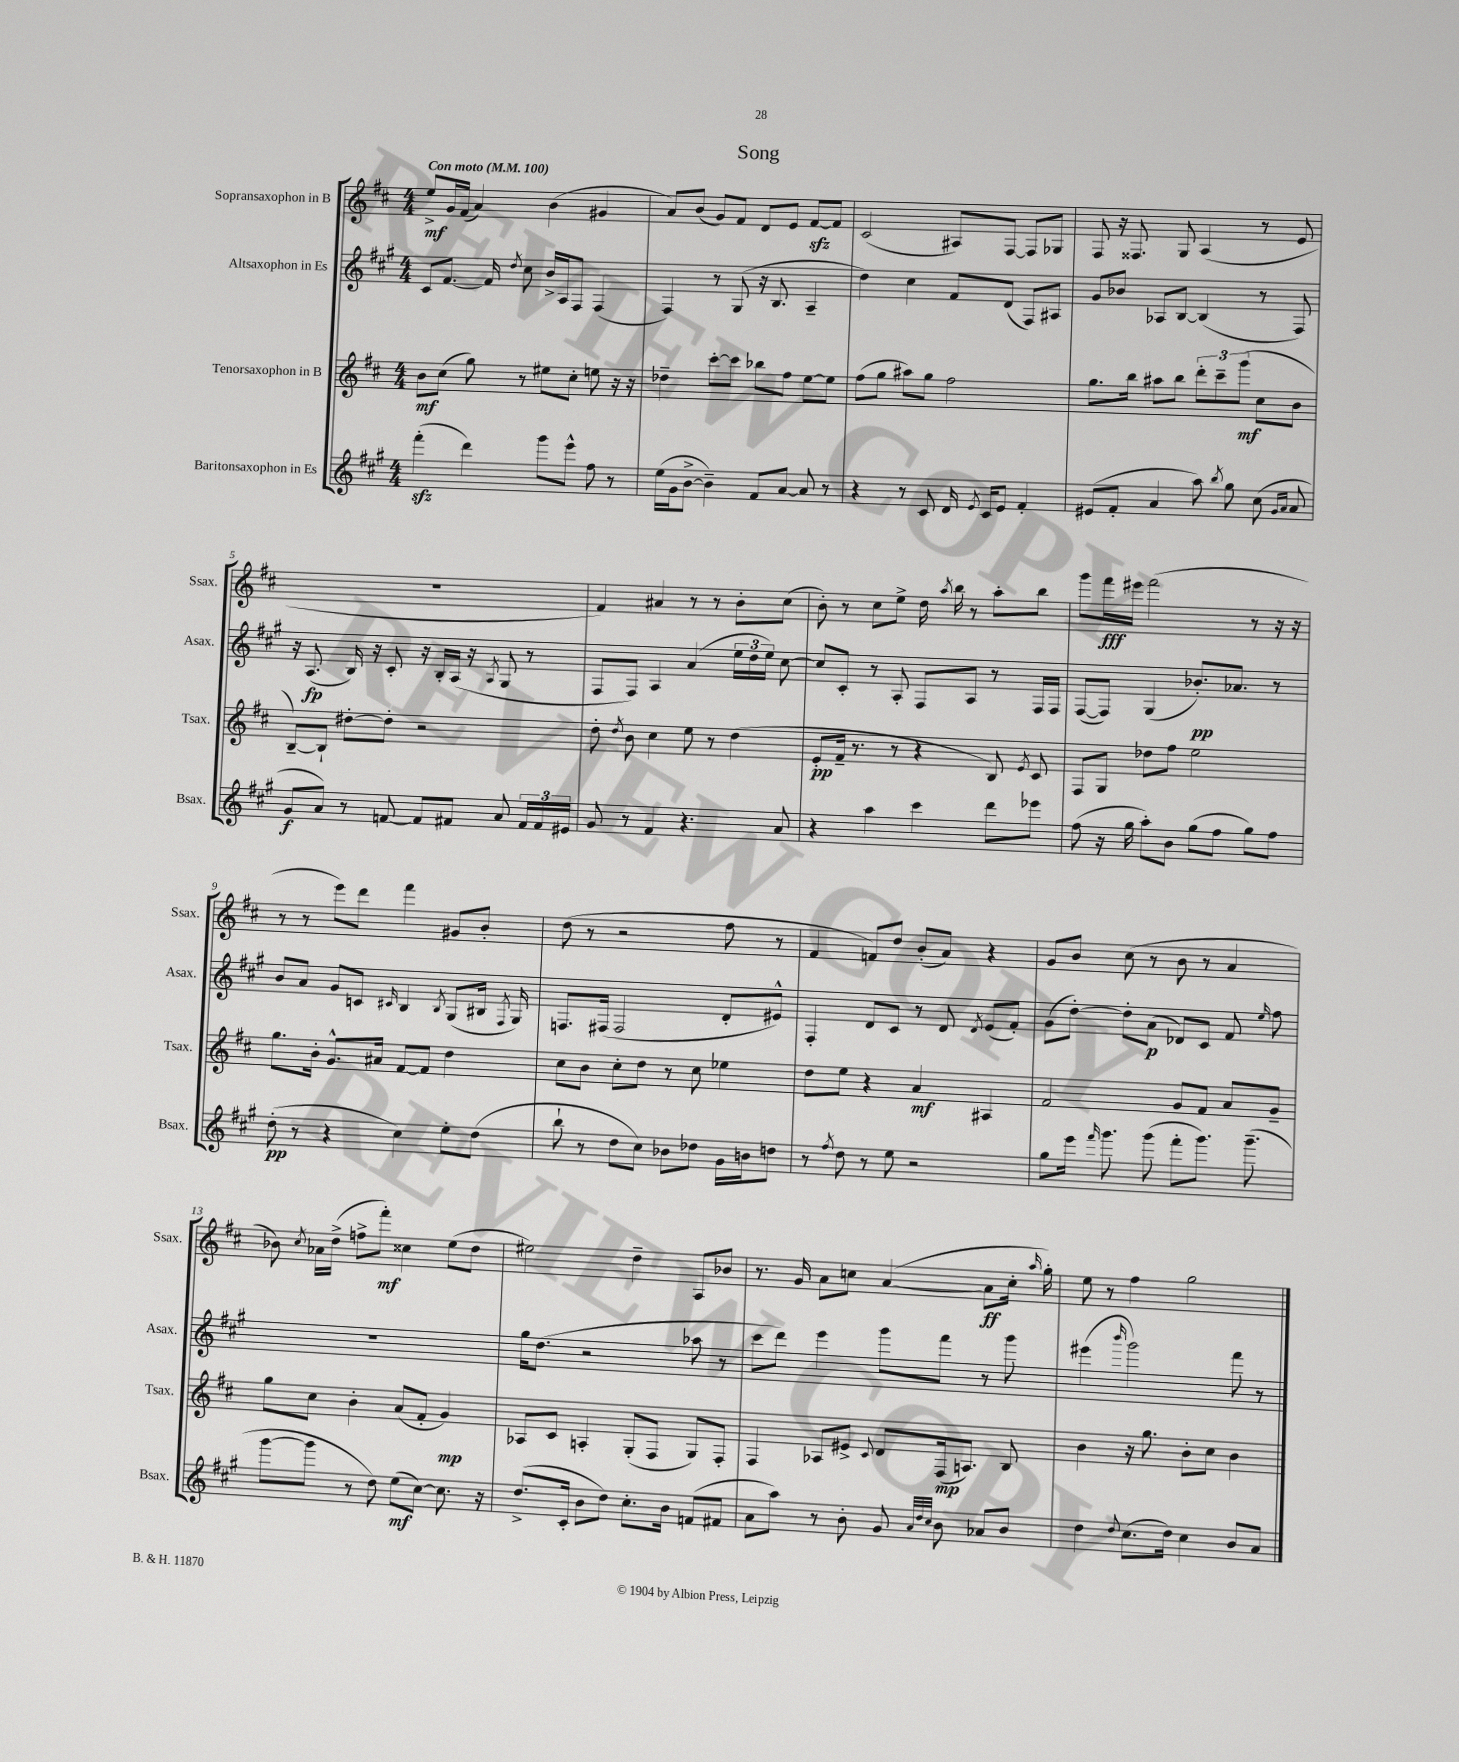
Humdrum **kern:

**kern	**kern	**kern	**kern
*staff4	*staff3	*staff2	*staff1
*clefG2	*clefG2	*clefG2	*clefG2
*k[f#c#g#]	*k[f#c#]	*k[f#c#g#]	*k[f#c#]
*M4/4	*M4/4	*M4/4	*M4/4
*MM100	*MM100	*MM100	*MM100
(4fff#'\	8b\L	8c#/L	8ee^/L
.	(8cc#\J	[8.f#/J	16g/L
.	.	.	(16f#/JJ
4ddd\)	8gg\)	.	4a/)
.	.	16f#/]	.
.	.	8qdd/	.
.	8r	8cc#\	.
8ggg#\L	8ee#\L	16b^/LL	(4b\
.	.	16A/J	.
8eee^^\J	8cc#'\J	8F#/J	.
8ff#\	8ee\	(4F#/	4g#/
8r	16r	.	.
.	16r	.	.
=	=	=	=
(16ee\LL	4dd-~\	4F#/)	8a/L)
16g#\J	.	.	.
[8b^\J	.	.	(8b/J
4b~\])	[8ccc#'\L	8r	8g/L)
.	8ccc#\]J	(8G#/	8f#/J
8f#/L	8bb-\L	16r	8d/L
.	.	8.B/	.
[8a/J	8ff#\J	.	8e/J
8a/]	[8ee\L	4A~/	[8f#/L
8r	8ee\]J	.	8f#/]J
=	=	=	=
4r	(8ff#\L	4dd\)	(2c#/
.	8gg\J	.	.
8r	8aa#\L)	4cc#\	.
8c#/	8gg\J	.	.
16d/	2ff#\	8f#/L	8A#/L)
8qe/	.	.	.
16c#/LK	.	.	.
8e/J	.	(8d/J	[8F#/J
4f#'/	.	8F#/L)	8F#/]L
.	.	8A#/J	8G-/J
=	=	=	=
(8e#/L	8.gg\L	8g#/L	8F#/
8f#'/J	.	8b-/J	16r
.	16bb\Jk	.	8.F##/
4a/	8aa#\L	8A-/L	.
.	8bb\J	[8B/J	8G/
8aa\)	12ddd'\L	(4B/]	(4A/
.	12ccc#~\	.	.
8qbb/	.	.	.
8gg#\	.	.	.
.	(12ggg\J	.	.
(8cc#\	8cc#\L	8r	8r
16qqg#/LL	.	.	.
16qqa/JJ	.	.	.
8a/	8b\J	8F#/)	8e/
=	=	=	=
8g#/L	[8B~/L)	16r	1r
.	.	(8.A/	.
8a/J)	8B`/]J	.	.
8r	[8dd#'\L	16B/)	.
.	.	16r	.
[8f/	8dd#'\]J	8c#'/	.
8f/]L	2r	16r	.
.	.	16B'/LL	.
8f#/J	.	(16A/JJ	.
.	.	16r	.
.	.	8qA/	.
8a/	.	8G#/	.
24f#/LL	.	8r	.
24f#/	.	.	.
24e#/JJ	.	.	.
=	=	=	=
8g#/	8dd'\	8F#/L	4f#/)
.	8qdd/	.	.
8r	8b\	8F#/J)	.
4f#/	4cc#\	4A/	4a#/
4.r	8ee\	(4a/	8r
.	8r	.	8r
.	(4dd\	24ee\LL	8b'\L
.	.	24dd\	.
.	.	24ee\JJ)	.
8a/	.	[8cc#\	(8cc#\J
=	=	=	=
4r	8e'/L	8cc#/]L	8b'\)
.	16f#~/Jk	8c#'/J	8r
.	8.r	.	.
4aa\	.	8r	8cc#\L
.	8r	8A'/	8ee^\J
4ccc#\	4r	8F#/L	16dd\
.	.	.	8qaa/
.	.	.	16bb\
.	.	8A/J	8r
8ddd\L	8B/)	8r	8aa'\L
.	8qe/	.	.
8eee-\J	8c#/	16F#/LL	8bb\J
.	.	16F#/JJ	.
=	=	=	=
(8ff#\	8F#/L	([8F#/L	8ggg\L
16r	8G/J	8F#/]J)	16fff#\L
16gg#\	.	.	16eee#\JJ
8aa'\L)	8dd-\L	(4G#/	(2fff#\
8b\J	8ff#\J	.	.
(8gg#\L	2ee\	8.b-'/L)	.
8ff#\J	.	.	.
.	.	8.a-/J	.
8gg#\L)	.	.	8r
8ff#\J	.	8r	16r
.	.	.	16r
=	=	=	=
(8dd'\	8.gg\L	8b/L	8r
8r	.	8a/J	8r
.	16b'\Jk	.	.
4r	8.g^^/L	8g#/L	8eee\L)
.	.	8c/J	8ddd\J
.	16a#/Jk	.	.
.	.	16qqc#/	.
4cc#\)	[8f#/L	4B/	4fff#\
.	8f#/]J	.	.
.	.	8qB/	.
8ee'\L	4dd\	(8G#/L	8g#/L
(8dd\J	.	16B#/Jk	8b'/J
.	.	8qF#/	.
.	.	16G#/)	.
=	=	=	=
8bb`\	8cc#\L	8.F/L	(8dd\
8r	8b\J	.	8r
.	.	(16F#/Jk	.
8dd\L	8cc#'\L	2F#/	2r
8cc#\J)	8dd\J	.	.
8b-\L	8r	.	.
8dd-\J	8cc#\	.	.
16g#\LL	4ee-\	8d'/L	8ff#\
16b\J	.	.	.
8dd\J	.	8e#^^/J)	8r
=	=	=	=
8r	8dd\L	4F#'/	4f#/
8qff#/	.	.	.
8dd\	8ee\J	.	.
8r	4r	8d/L	8f/L)
8ee\	.	8c#/J	8dd/J
2r	4a/	8r	(8b'/L
.	.	8d/	8a/J)
.	.	8qd/	.
.	4A#/	(8e/L	4r
.	.	8f#'/J)	.
=	=	=	=
8gg#\L	2f#/	(8g#\L	8g/L
16eee\Jk	.	[8dd'\J)	8b/J
16qqfff#/	.	.	.
8.ggg#\	.	.	.
.	.	8dd'\]L	(8cc#\
(8ggg#\	.	(8a\J	8r
8fff#'\L	8g/L	8d-/L)	8b\
8.ggg#\J)	8f#/J	8c#/J	8r
.	8a/L	8f#/	4a/
(8.ggg#~\	.	.	.
.	.	16qqee/	.
.	8g~/J	8ff#\	.
=	=	=	=
[8ggg#\L	8gg\L	1r	8b-\)
.	.	.	8qcc#/
8ggg#\]J	8cc#\J	.	16a-\LL
.	.	.	(16dd^\JJ
8r	4b'\	.	8ff^\L
8dd\)	.	.	8fff#'\J)
(8ee\L	(8a/L	.	4cc##\
[8cc#\J)	8f#'/J	.	.
8.cc#\]	4g/)	.	(8ee\L
.	.	.	8dd\J
16r	.	.	.
=	=	=	=
(8.dd^/L	8A-/L	16gg#\LK	2ee#\)
.	.	(8.dd\J	.
.	8c#/J	.	.
16c#'/Jk	.	.	.
8b\L	4A'/	2r	.
8dd\J)	.	.	.
8.cc#'\L	(8G'/L	.	4dd~\
.	8F#/J	.	.
16b\Jk	.	.	.
(8f/L	8G/L)	8aa-\	8A/L
8f#/J	8F#'/J	8r	8b-/J
=	=	=	=
8a\L	4F#/	8ccc#\L	8.r
8aa\J)	.	8ddd\J)	.
.	.	.	16g/
8r	8A-/L	4eee\	8a\L
8b'\	8e#^/J	.	8cc\J
.	8qqc#/	.	.
8g#/	8d/L	8ggg#\L	([4a/
32qqa/LLL	.	.	.
32qqdd/	.	.	.
32qqcc#/JJJ	.	.	.
8b\	(16F#/k	8fff#\J	.
.	8.A/J)	.	.
8a-/L	.	8r	8a\]L
8b/J	8B/	8ggg#\	16cc'\Jk
.	.	.	16qqaa/
.	.	.	16gg'\)
=	=	=	=
4dd\	4b\	(4eee#\	8ee\
.	.	.	8r
8qqdd/	.	16qqbbb/	.
(8.cc#\L	16r	2ggg#\)	4ff#\
.	8.gg\	.	.
16dd\Jk)	.	.	.
4cc#\	8b'\L	.	2gg\
.	8cc#\J	.	.
8b/L	4b\	8fff#\	.
8a/J	.	8r	.
==	==	==	==
*-	*-	*-	*-
